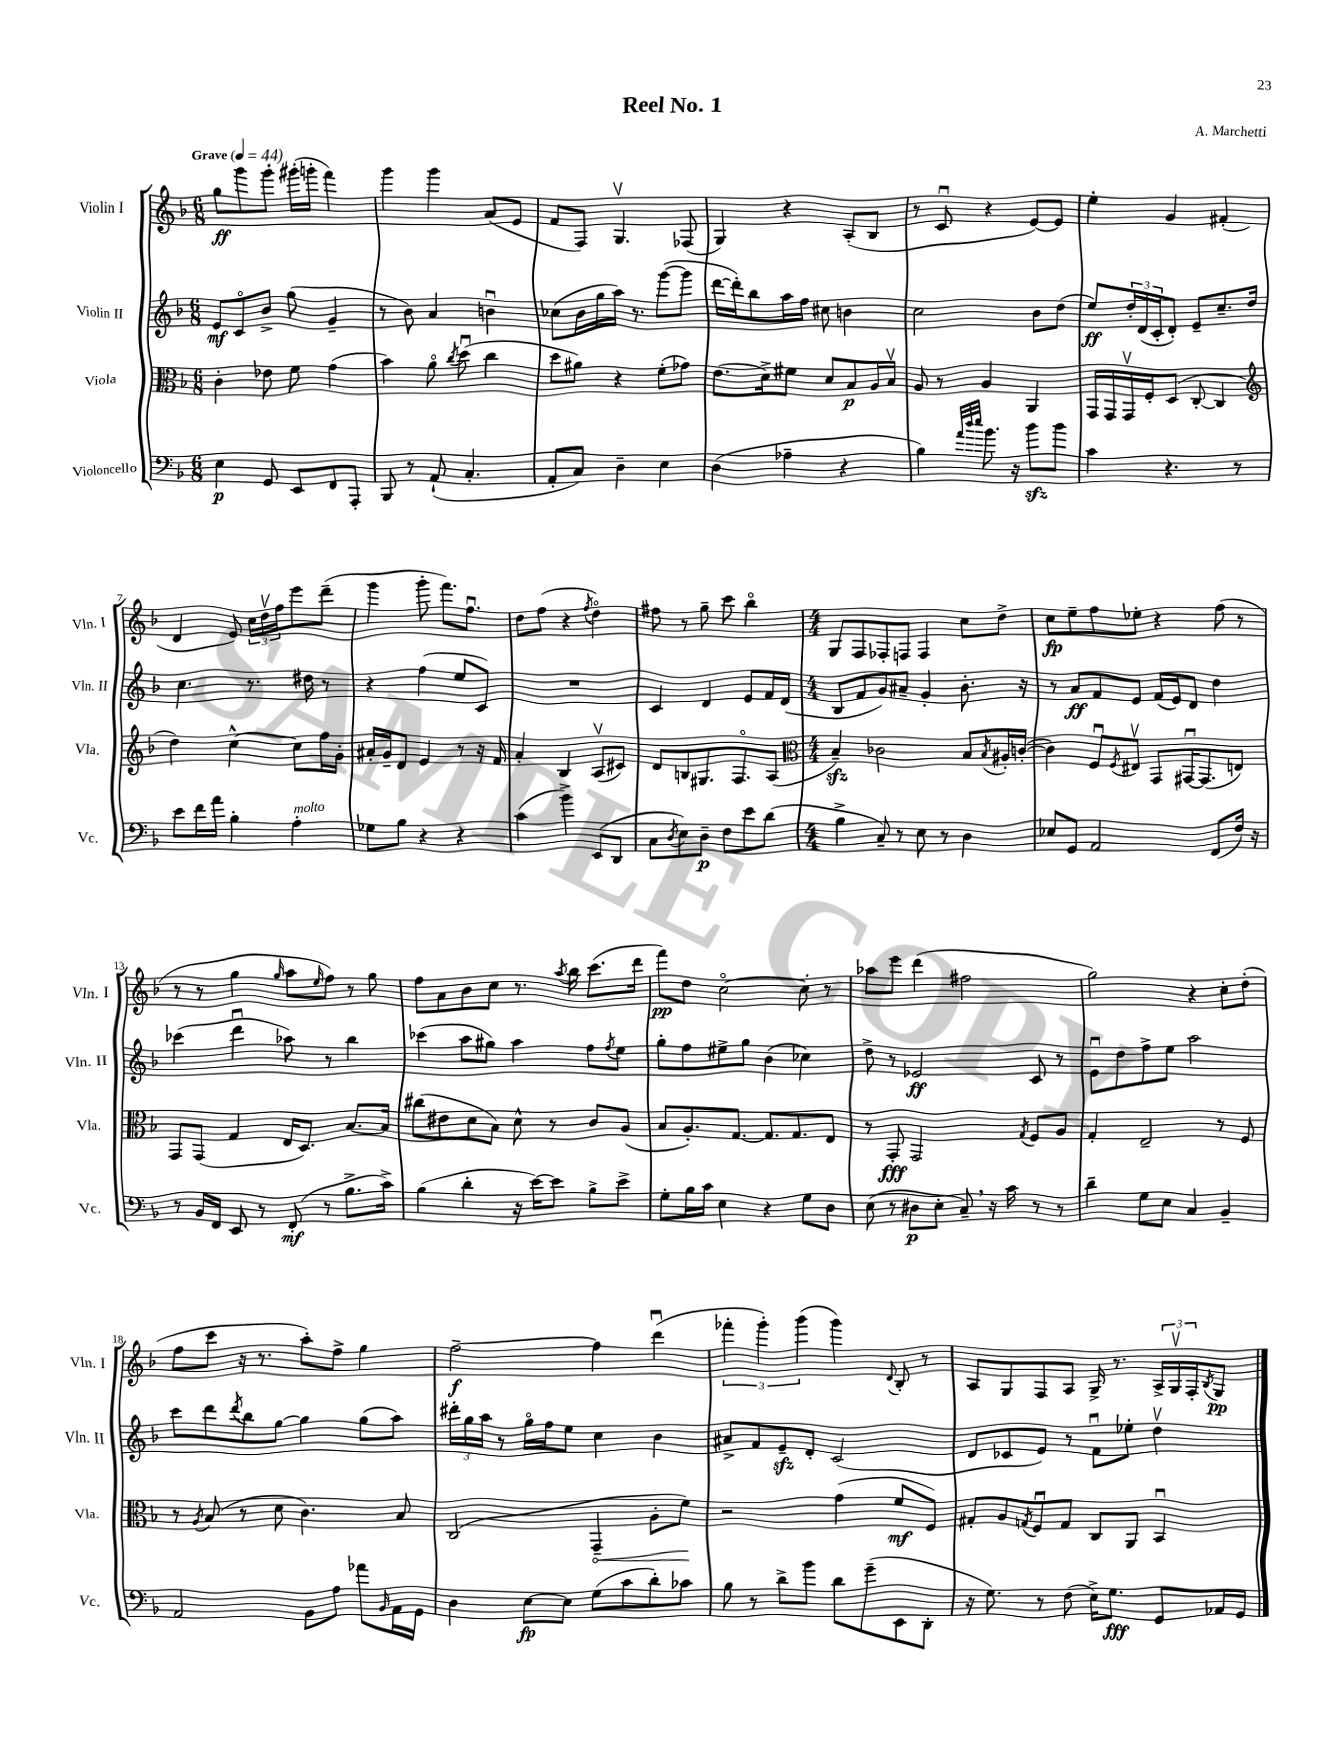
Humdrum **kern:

**kern	**kern	**kern	**kern
*staff4	*staff3	*staff2	*staff1
*clefF4	*clefC3	*clefG2	*clefG2
*k[b-]	*k[b-]	*k[b-]	*k[b-]
*M6/8	*M6/8	*M6/8	*M6/8
*MM44	*MM44	*MM44	*MM44
4E\	4c'\	8e/L	8gg\L
.	.	8co/	8ggg\
8GG/	8e-\	8b-^/J	8ggg'\J
8EE/L	8f\	(8gg\	(16ggg#'\LL
.	.	.	16ggg'\JJ
8FF/	(4g\	4g~/	4fff\)
8AAA'/J	.	.	.
=	=	=	=
8BBB-/	4b-\)	8r	4ggg\
8r	.	8b-\)	.
(8AA`/	8ao\	4a/	4ggg\
.	8qcc/	.	.
4.C'/	(8ddu\	.	.
.	4cc\	4bu\	(8a/L
.	.	.	8e/J
=	=	=	=
8AA'/L	8dd\L	(8cc-\L	8f/L
8C/J)	8a#\J)	16b-\L	8F/J)
.	.	16gg\	.
4D~\	4r	16aa\JJ)	4.Gv/
.	.	8.r	.
4E\	(8f'\L	([8ggg\L	.
.	8g-\J)	8ggg\]J	(8F-/
=	=	=	=
(4D\	(8.e\L	[16ddd\LL	4G/)
.	.	16ddd'\]J)	.
.	.	8bb-\	.
.	16d^\k)	.	.
4A-~\	8f#\J	16aa\L	4r
.	.	16ff\JJ	.
.	8d/L	8cc#\	.
4r	8B-/	4b\	(8A'/L
.	16A/L	.	8B-/J
.	16B-v/JJ	.	.
=	=	=	=
4B-\)	8A/	2cc\	8r
.	8r	.	8cu/
32qqa/LLL	.	.	.
32qqdd/	.	.	.
32qqee/JJJ	.	.	.
8.b-\	4A/	.	4r
16r	.	.	.
8b-\L	4AA/	8b-\L	[8e/L)
8b-\J	.	(8dd\J	8e/]J
=	=	=	=
4c\	16GG/LL	8ee/L)	4ee'\
.	16GG/	.	.
.	16GGv/	24dd'/L	.
.	.	(24d/	.
.	16F'/J	.	.
.	.	24c'/J	.
4.r	(8D/J	8d'/J)	4g/
.	[8C'/	8e~/L	.
.	4C/]	8.cc~/	(4f#'/
8r	.	.	.
.	.	16dd/Jk	.
=	=	=	=
*	*clefG2	*	*
8e\L	4dd\)	4.cc\	4d/
16f\L	.	.	.
16a\JJ	.	.	.
4B-'\	[4cc^^\	.	8e/)
.	.	8.r	24cc\LL
.	.	.	24ddv\
.	.	.	24ff\J
4A'\	8cc\]L	.	8eee\
.	.	16dd#\	.
.	16ff\L	8r	(8ddd~\J
.	16g'\JJ	.	.
=	=	=	=
8G-\L	16a#'/LL	4r	4ggg\
.	16g~/J	.	.
8B-\J	8d/J	.	.
4r	4e/	(4ff\	8ggg'\
.	.	.	8.fff\L)
4r	8r	8ee/L	.
.	.	.	8.ffu\J
.	16r	8c/J)	.
.	16f/	.	.
=	=	=	=
(4c\	4a'/	2.r	8dd\L
.	.	.	(8ff\J
4b-^\)	4B-/	.	4r
.	.	.	8qff/
(8EE/L	(8Av/L	.	4ddo\)
8DD/J	8c#/J)	.	.
=	=	=	=
8C\L	8d/L	4c/	8ff#\
8qD/	.	.	.
8E\)	8B/	.	8r
8D~\J	8.G#/	4d/	8gg~\
8F\L	.	.	8ccc\
.	8.Fo/	.	.
8e\	.	8e/L	4bb-o\
(8d\J	(8A/J	16f/L	.
.	.	(16d/JJ	.
=	=	=	=
*	*clefC3	*	*
*M4/4	*M4/4	*M4/4	*M4/4
4B-^\	4B-~/)	8B-/L	8G/L
.	.	8f/	8F/
8C~/)	2c-\	8g/)	8F-'/
8r	.	8a#~/J	8F/J
8E\	.	4g'/	4F/
8r	.	.	.
4D\	8B-/L	8.b-'\	8cc\L
.	8qB-/	.	.
.	16A#'/L	.	8dd^\J
.	([16c'/JJ	16r	.
=	=	=	=
8E-/L	4c\])	8r	8cc\L
8GG/J	.	8a/L	8ee~\
2AA/	8Fu/L	8f/	8ff\
.	8qF/	.	.
.	8E#v/J	8e/J	8ee-'\J
.	8GG/L	(16f/LL	4r
.	.	16e/J)	.
.	[16GG#u/K	8d/J	.
.	(8.GG#/]	.	.
(8FF/L	.	4dd\	(8ff\
16F/Jk)	8E/J)	.	8r
16r	.	.	.
=	=	=	=
8r	8GG/L	(4ccc-\	8r
16BB-/LL	(8GG/J	.	8r
16FF/JJ	.	.	.
8EE/	4G/	4dddu\	4gg\
8r	.	.	.
.	.	.	16qqgg/
(8FF'/	16E/LK	8aa-\)	8aa\L
.	8.D/J)	.	.
.	.	.	16qqee/
8r	.	8r	8ff\J)
8.B-^\L	[8.B-/L	4bb-\	8r
.	.	.	8gg\
16c^\Jk)	16B-/]Jk	.	.
=	=	=	=
(4B-\	(8cc#\L	(4ccc-\	8ff\L
.	8e#\	.	8a\
4d'\	8d\	8aa\L	8b-\
.	8B-\J)	8gg#\J)	8cc\J
16r	8d^^\	4aa\	8.r
[16e\LK)	.	.	.
8e\]J	8r	.	.
.	.	.	8qaa/
.	.	.	16bb-\
8B-^\L	8c/L	8ff\L	(8.ccc\L
.	.	8qff/	.
8e^\J	(8A/J	8ee\J	.
.	.	.	16ddd\Jk
=	=	=	=
8G'\L	8B-/L	8gg'\L	8fff\L)
16B-\L	8.A'/)	8ff\	8dd\J
16c\JJ	.	.	.
4E\	.	8ee#^\	[2cco\
.	[8.G/J	.	.
.	.	8gg\J	.
4r	8.G/]L	(4b-\	.
.	8.G/	.	.
8G\L	.	4cc-\)	8cc'\]
8D\J	8E/J	.	8r
=	=	=	=
(8E\	8r	8dd^\	8aa-\L
8r	8GG'/	8r	8eee\J
8D#\L	2GG/	2e-/	(4ddd\
8E'\J	.	.	.
8C~/)	.	.	2ff#\
16r	.	.	.
16c\	.	.	.
.	8qG/	.	.
8r	8F/L	8c/	.
8r	8A/J	8r	.
=	=	=	=
4d~\	4G'/	8eu\L	2gg\)
.	.	8dd\	.
8G\L	2E~/	8ff^\	.
8E\J	.	8ee\J	.
4C/	.	2aa\	4r
4BB-~/	8r	.	8cc'\L
.	8F/	.	(8dd'\J
=	=	=	=
2AA/	8r	8ccc\L	8ff\L
.	8qA/	.	.
.	(8B-/	8ddd\	8ccc\J
.	.	8qddd/	.
.	8r	8bb-\	16r
.	.	.	8.r
.	8d\	[8gg\J	.
8BB-\L	4.c\)	4gg\]	8aa'\L)
8A\J	.	.	8ff^\J
8a-\L	.	(8gg\L	4gg\
16qqBB-/	.	.	.
16AA\L	8B-/	8aa\J)	.
16GG\JJ	.	.	.
=	=	=	=
4D\	(2C/	24ddd#'\LL	[2ff~\
.	.	24gg\	.
.	.	24aa\JJ	.
.	.	8r	.
[8E\L	.	16ggo\LL	.
.	.	16ff\J	.
8E\]J	.	8ee\J	.
(8G\L	4GG~/	4cc\	4ff\]
8c\	.	.	.
8d'\)	8A'\L	4b-\	(4dddu\
8c-\J	8f\J)	.	.
=	=	=	=
8B-\	2r	8a#^/L	6fff-'\
8r	.	8f/	.
.	.	.	6ggg'\)
8d^\L	.	8e~/	.
.	.	.	(6ggg\
8b-\J	.	8d'/J	.
8d\L	(4g\	(2c/	4ggg\)
(8g~\	.	.	.
.	.	.	8qqd/
8EE\	8f/L	.	8B-'/
8DD'\J	8F/J)	.	8r
=	=	=	=
16r	8G#'/L	8d/L	8A/L
8.G\)	.	.	.
.	8A/	8c-/	8G/
.	8qG/	.	.
8r	8Fu/	8e/J)	8F/
(8F\	8G/J	8r	8A/J
16E^\LK)	8C/L	8fu\L	16G^/
8.G\J	.	.	8.r
.	8AA/J	8ee-'\J	.
8GG/L	4BB-u/	4ddv\	24A^/LL
.	.	.	24Gv/
.	.	.	24F'/J
.	.	.	8qB-/
16AA-/L	.	.	8G/J
16GG/JJ	.	.	.
==	==	==	==
*-	*-	*-	*-
